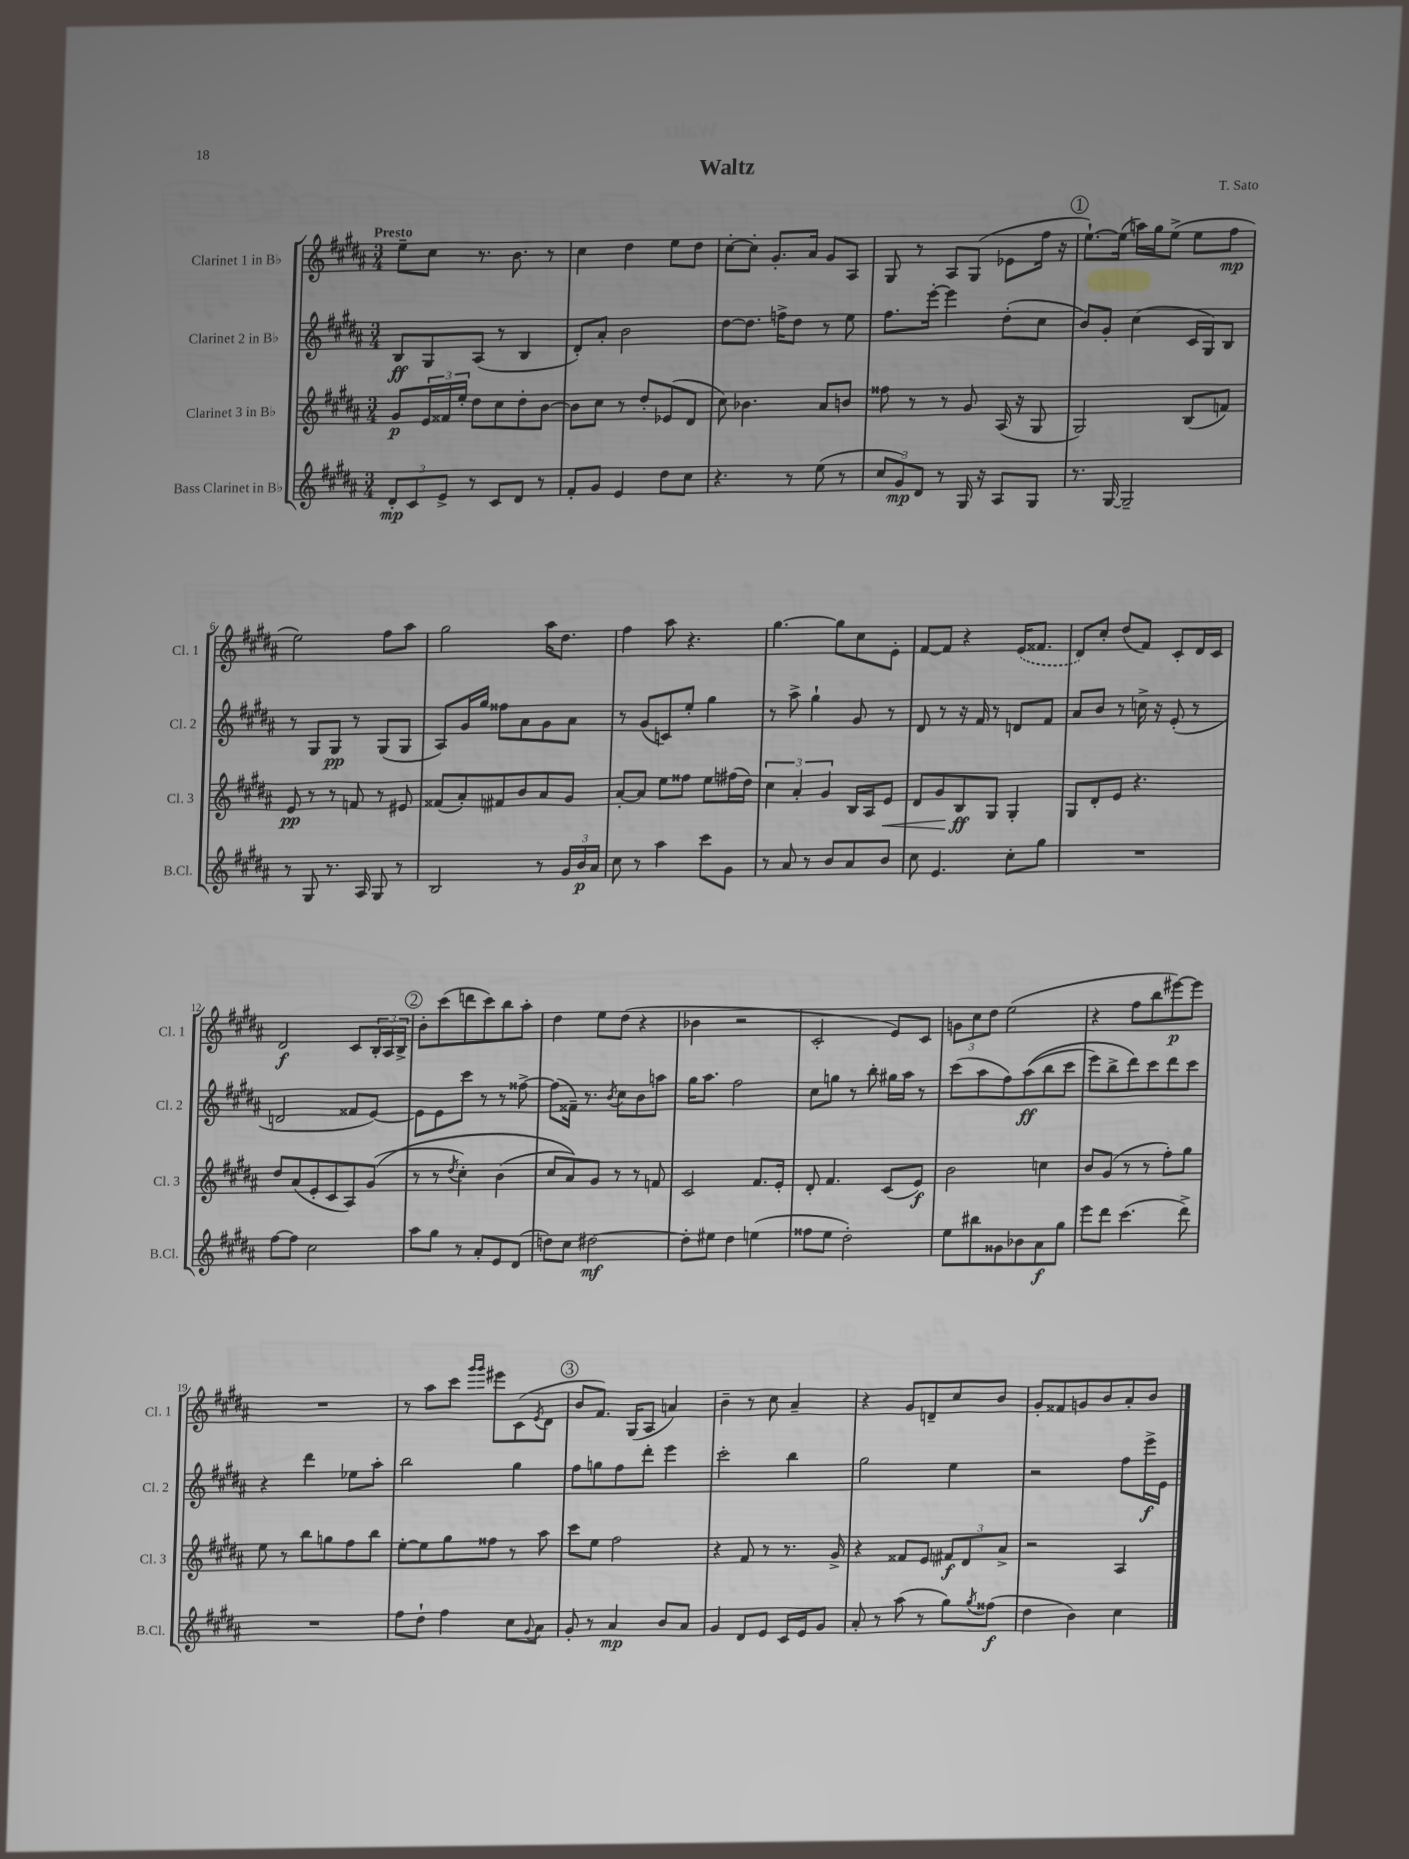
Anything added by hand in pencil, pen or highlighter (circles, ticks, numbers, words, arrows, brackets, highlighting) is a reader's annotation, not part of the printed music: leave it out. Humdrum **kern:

**kern	**kern	**kern	**kern
*staff4	*staff3	*staff2	*staff1
*clefG2	*clefG2	*clefG2	*clefG2
*k[f#c#g#d#a#]	*k[f#c#g#d#a#]	*k[f#c#g#d#a#]	*k[f#c#g#d#a#]
*M3/4	*M3/4	*M3/4	*M3/4
12d#'	8g#	8B	8ee~
12c#	.	.	.
.	24e	8G#	8cc#
12e^	24f##	.	.
.	24ee'	.	.
8r	8dd#	(8A#	8.r
8c#	8cc#	8r	.
.	.	.	8.b
8d#	8dd#'	4B	.
8r	[8b	.	8r
=	=	=	=
8f#'	8b]	8d#')	4cc#
8g#	8cc#	8a#'	.
4e	8r	2b	4dd#
.	8dd#'	.	.
8dd#	(8e-	.	8ee
8cc#	8d#	.	8dd#
=	=	=	=
4.r	8cc#)	[8dd#	[8cc#'
.	4.b-	8.dd#]	8cc#']
.	.	.	8.g#'
.	.	16ff^	.
8r	.	8dd#	.
.	.	.	16a#
(8ee	8a#	8r	8g#
8r	8b	8ee	8A#
=	=	=	=
12cc#	8ff##	8.ff#	8G#
12g#)	.	.	.
.	8r	.	8r
12d#	.	.	.
.	.	[16eee'	.
8r	8r	4eee]	8A#
16G#	8g#	.	(8G#
16r	.	.	.
8A#	(16A#	(8dd#'	8e-
.	16r	.	.
8G#	8G#	8cc#	16ff#
.	.	.	16r
=	=	=	=
8.r	2G#)	8b)	[8.ee`)
.	.	8g#'	.
[16G#	.	.	(16ee]
2G#~]	.	(4cc#	16aa)
.	.	.	16gg#
.	.	.	(8ee^
.	(8B	16c#	8ee
.	.	16G#)	.
.	8f)	8B	8ff#
=	=	=	=
8r	8e	8r	2ee)
8G#	8r	8G#	.
8.r	8r	8G#	.
.	8f	8r	.
16A#	.	.	.
8G#	8r	(8G#	8ff#
8r	8e#	8G#	8aa#
=	=	=	=
2B	(8f##	8A#)	2gg#
.	8a#')	16g#	.
.	.	16gg#	.
.	8f#	8ff##	.
.	8b	8a#	.
8r	8a#	8g#	16aa#
.	.	.	8.dd#
24g#	8g#	8a#	.
24b	.	.	.
24a#	.	.	.
=	=	=	=
8cc#	[8a#'	8r	4ff#
8r	8a#]	(8g#	.
4aa#	8ee	8c)	8aa#
.	8ff##	8ee'	4.r
8ccc#	8ee	4gg#	.
8g#	(16ff#	.	.
.	16dd#)	.	.
=	=	=	=
8r	6cc#	8r	[4.gg#
8a#	.	8aa#^	.
.	6a#'	.	.
8r	.	4gg#`	.
.	6g#	.	.
8b	.	.	8gg#]
8a#	16B	8g#	8cc#
.	16A#	.	.
8b	8e	8r	8e'
=	=	=	=
8cc#	8d#	8d#	[8f#
4.e	8g#	8r	8f#]
.	8B	16r	4r
.	.	16f#	.
.	8G#	8r	.
8cc#'	4G#'	8d	(16e
.	.	.	8.f##
8gg#	.	8f#	.
=	=	=	=
2.r	8G#	8a#	8d#)
.	8d#'	8b	8cc#'
.	8e	8r	(8dd#
.	4.r	16cc^	8f#)
.	.	16r	.
.	.	(8e'	8c#'
.	.	8r	16d#
.	.	.	16c#
=	=	=	=
[8ff#	8dd#	2d	2d#
8ff#]	(8a#	.	.
2cc#	8e'	.	.
.	8c#	.	.
.	8A#)	8f##	8c#
.	&((8g#	[8e)	24B'
.	.	.	24A#
.	.	.	24B^
=	=	=	=
8aa#	8r	8e]	8b'
8gg#	8r	8e	(8ccc#
.	8qdd#	.	.
8r	4cc#')	8ccc#	8ddd
8a#'	.	8r	8ccc#)
8e	(4b	8r	8bb
(8d#	.	[8ff##^	8aa#'
=	=	=	=
8dd)	8cc#	(8ff##]	4dd#
8cc#	8a#)&)	16f##~)	.
.	.	8.r	.
[2dd#	8g#	.	8ee
.	.	8qb	.
.	8r	8cc#	(8dd#
.	8r	8b	4r
.	8f	8aa	.
=	=	=	=
8dd#']	2c#	16gg#	4b-
.	.	8.aa#	.
8ee#	.	.	.
4dd#	.	2ff#	2r
(4ee	8.f#	.	.
.	16e'	.	.
=	=	=	=
8ff##	8d#'	8cc#	2c#'
8ee	4.f#	8gg	.
2dd#')	.	8r	.
.	.	8bb'	.
.	(8c#	16gg#	8e)
.	.	16aa#	.
.	8e)	8r	8c#
=	=	=	=
8ee	2b	(8ccc#	12g
.	.	.	12cc#
8bb#	.	8aa#	.
.	.	.	12dd#
8g##	.	8ff#)	(2ee
8b-	.	&((8aa#	.
8a#	4cc	8bb	.
8gg#	.	8ccc#	.
=	=	=	=
8eee	8b	8eee)	4r
8ddd#	(8g#	8bb^	.
(4.ccc#	8r	8ddd#&)	8ff#
.	8r	8ccc#	8bb
.	8ff#')	8ddd#	[8eee#)
8ddd#^)	8gg#	8ccc#	8eee#]
=	=	=	=
2.r	8ee	4r	2.r
.	8r	.	.
.	8bb	4ddd#	.
.	8gg	.	.
.	8ff#	8ee-	.
.	8bb	8aa#'	.
=	=	=	=
8ff#	[8ee'	2bb	8r
8dd#`	8ee]	.	8aa#
4ff#	8gg#	.	8ccc#
.	.	.	16qqggg#
.	.	.	16qqggg#
.	8ff##	.	8eee#
8cc#	8r	4gg#	(8c#
8qqg#	.	.	8qe
8a#	8aa#	.	8d#
=	=	=	=
8g#'	8ccc#	8ff#	8b
8r	8ee	8gg	8.f#)
4a#	2ff#	8ff#	.
.	.	.	(16G#
.	.	8ddd#'	8A#
8b	.	4eee	4a)
8a#	.	.	.
=	=	=	=
4g#	4r	2ccc#'	4b~
8d#	8f#	.	8r
8e	8r	.	8cc#
16c#	8.r	4bb	4a#~
16e	.	.	.
8g#	.	.	.
.	16g#^	.	.
=	=	=	=
8a#'	4r	2gg#	4r
8r	.	.	.
(8aa#	8f##	.	8g#
8r	8e	.	8d~
8gg#)	12f#	4ee	8cc#
.	12d#	.	.
8qgg#	.	.	.
(8ff##	.	.	8b
.	12a#^	.	.
=	=	=	=
4dd#	2r	2r	8g#'
.	.	.	8f##
4b)	.	.	8g
.	.	.	8b
4cc#	4A#	8ff#	8a#'
.	.	16eee^	8b
.	.	16e	.
==	==	==	==
*-	*-	*-	*-
